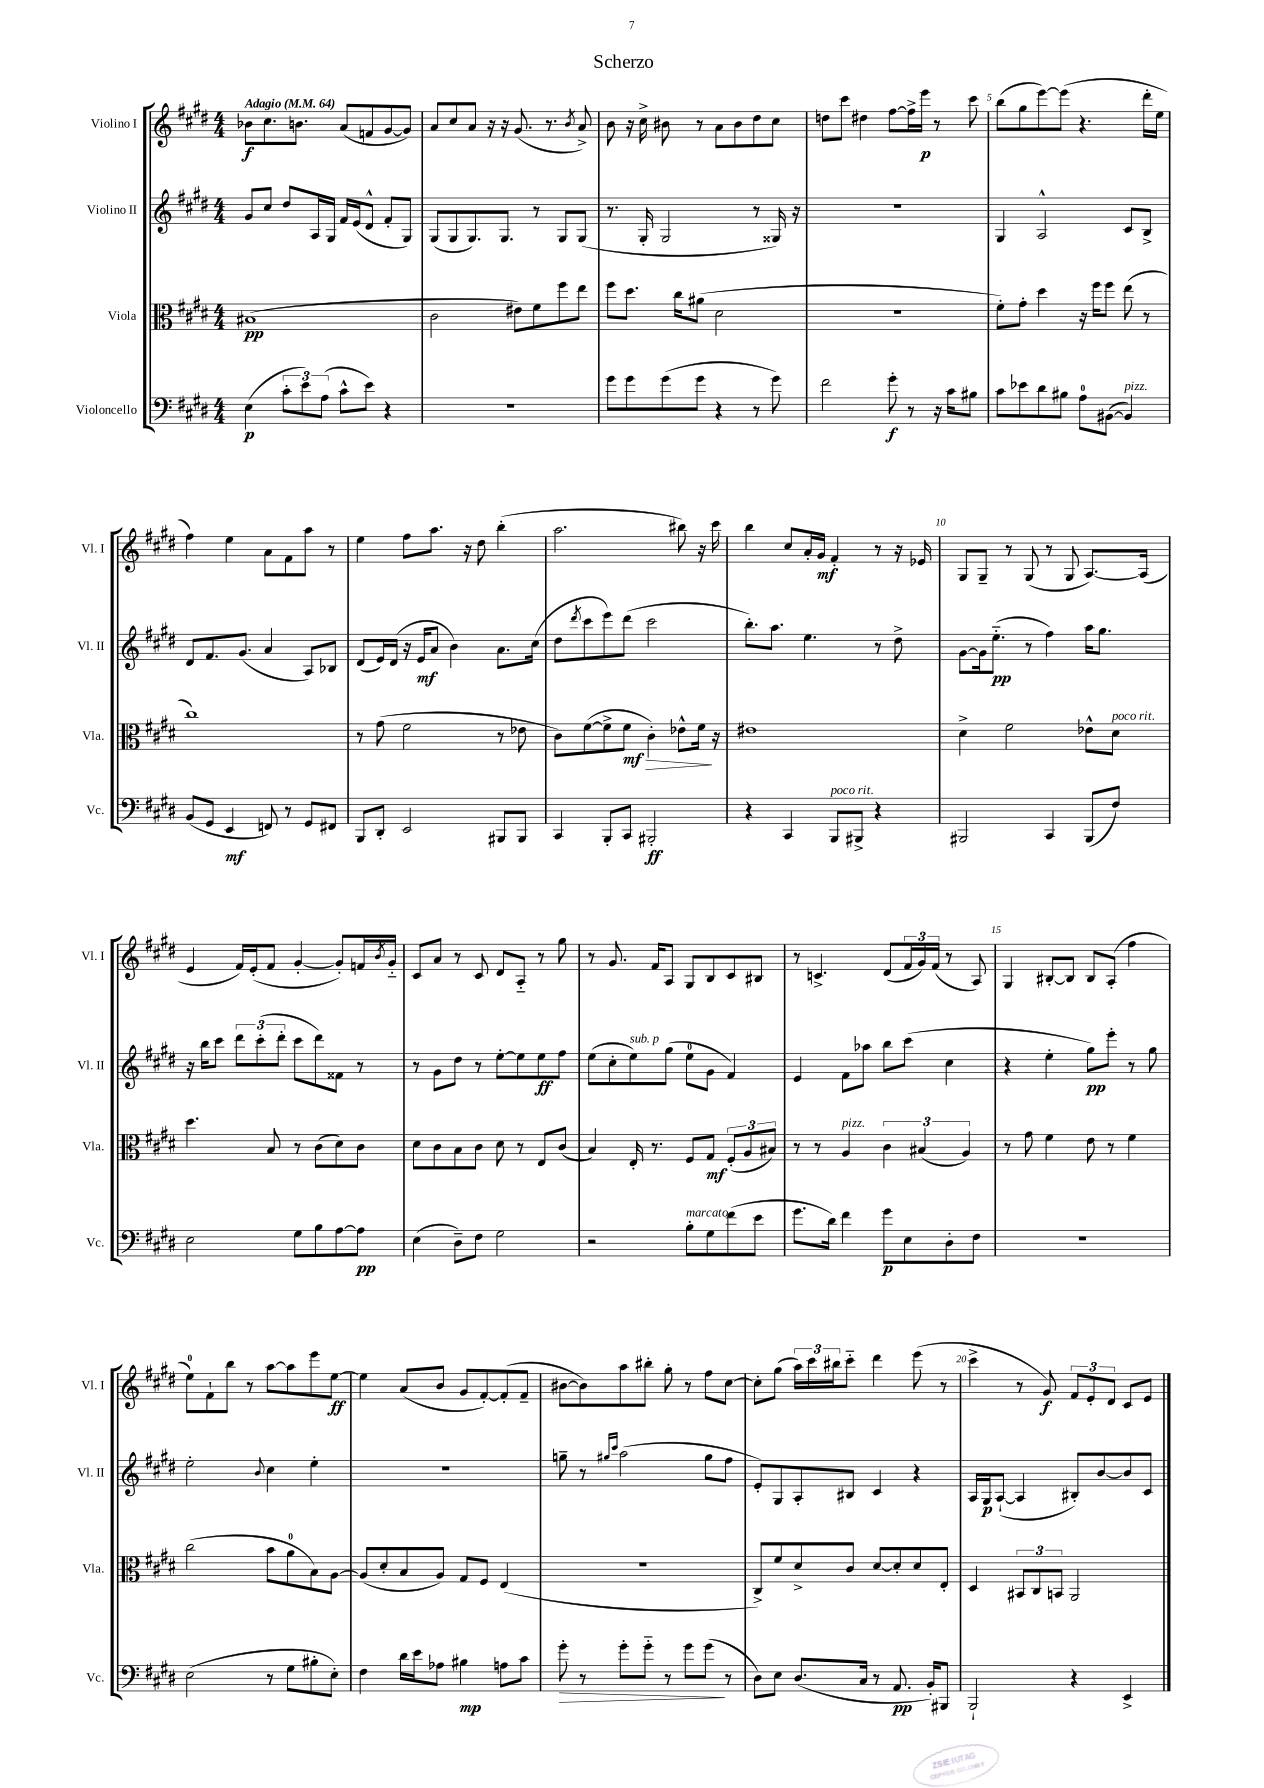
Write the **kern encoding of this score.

**kern	**dynam	**kern	**dynam	**kern	**dynam	**kern	**dynam
*part4	*part4	*part3	*part3	*part2	*part2	*part1	*part1
*staff4	*staff4	*staff3	*staff3	*staff2	*staff2	*staff1	*staff1
*I"Violoncello	*	*I"Viola	*	*I"Violino II	*	*I"Violino I	*
*I'Vc.	*	*I'Vla.	*	*I'Vl. II	*	*I'Vl. I	*
*clefF4	*	*clefC3	*	*clefG2	*	*clefG2	*
*k[f#c#g#d#]	*	*k[f#c#g#d#]	*	*k[f#c#g#d#]	*	*k[f#c#g#d#]	*
*M4/4	*	*M4/4	*	*M4/4	*	*M4/4	*
*MM64	*	*MM64	*	*MM64	*	*MM64	*
=1	=1	=1	=1	=1	=1	=1	=1
!	!	!	!	!	!	!LO:TX:a:B:t=Adagio	!
(4E\	p	(1B#X	pp	8g#/L	.	8b-X\L	f
.	.	.	.	8cc#/J	.	8.cc#\	.
12c#'\L	.	.	.	8dd#/L	.	.	.
.	.	.	.	.	.	8.bn\J	.
12e\)	.	.	.	.	.	.	.
.	.	.	.	16A/L	.	.	.
(12A\J	.	.	.	.	.	.	.
.	.	.	.	16G#/JJ	.	.	.
8c#^^\L	.	.	.	16f#/LL	.	(8a/L	.
.	.	.	.	(16e/J	.	.	.
8e\J)	.	.	.	8d#^^/J	.	8fn/	.
4r	.	.	.	8f#'/L	.	[8g#/	.
.	.	.	.	8G#/J)	.	8g#/J])	.
=2	=2	=2	=2	=2	=2	=2	=2
1r	.	2c#\	.	(8G#/L	.	8a/L	.
.	.	.	.	8G#/	.	8cc#/	.
.	.	.	.	8.G#/)	.	8a/J	.
.	.	.	.	.	.	16r	.
.	.	.	.	8.G#/J	.	16r	.
.	.	8e#X\L)	.	.	.	(8.g#/	.
.	.	8f#\	.	8r	.	.	.
.	.	.	.	.	.	8.r	.
.	.	8ff#\	.	8G#/L	.	.	.
.	.	.	.	.	.	8qb/	.
.	.	8ee\J	.	(8G#/J	.	8a^/)	.
=3	=3	=3	=3	=3	=3	=3	=3
8g#\L	.	8ff#\L	.	8.r	.	8b\	.
8g#\	.	8.dd#\J	.	.	.	16r	.
.	.	.	.	16G#'/	.	16cc#^\	.
(8g#\	.	.	.	2G#/	.	8b#X\	.
.	.	16cc#\KL	.	.	.	.	.
8g#\J	.	(8a#X\J	.	.	.	8r	.
4r	.	2d#\	.	.	.	8a\L	.
.	.	.	.	.	.	8b#\	.
8r	.	.	.	8r	.	8dd#\	.
8g#\)	.	.	.	16G##X/)	.	8cc#\J	.
.	.	.	.	16r	.	.	.
=4	=4	=4	=4	=4	=4	=4	=4
2f#\	.	1r	.	1r	.	8ddn\L	.
.	.	.	.	.	.	8ccc#\J	.
.	.	.	.	.	.	4dd#X\	.
8g#'\	f	.	.	.	.	[8ff#\L	.
8r	.	.	.	.	.	16ff#^\L]	.
.	.	.	.	.	.	16eee\JJ	p
16r	.	.	.	.	.	8r	.
16c#\KL	.	.	.	.	.	.	.
8B#X\J	.	.	.	.	.	8ccc#\	.
=5	=5	=5	=5	=5	=5	=5	=5
8c#\L	.	8f#'\L)	.	4G#/	.	(8bb\L	.
8e-X\	.	8g#'\J	.	.	.	8gg#\	.
8d#\	.	4dd#\	.	2A^^/	.	[8eee\)	.
8B#X\J	.	.	.	.	.	(8eee\J]	.
8A\L	.	16r	.	.	.	4.r	.
.	.	16ff#\KL	.	.	.	.	.
([8BB#X\J	.	8ff#\J	.	.	.	.	.
!LO:TX:a:i:t=pizz.	!	!	!	!	!	!	!
4BB#/])	.	(8ee\	.	8c#/L	.	.	.
.	.	8r	.	8B^/J	.	16ddd#'\LL	.
.	.	.	.	.	.	16ee\JJ	.
!!LO:LB:g=z
=6	=6	=6	=6	=6	=6	=6	=6
(8BB/L	.	1cc#)	.	8d#/L	.	4ff#\)	.
8GG#/J	.	.	.	8.f#/	.	.	.
4EE/	mf	.	.	.	.	4ee\	.
.	.	.	.	(8.g#/J	.	.	.
8FFn/)	.	.	.	4a/	.	8a\L	.
8r	.	.	.	.	.	8f#\	.
8GG#/L	.	.	.	8A/L)	.	8aa\J	.
8FF#X/J	.	.	.	8B-X/J	.	8r	.
=7	=7	=7	=7	=7	=7	=7	=7
8BBB/L	.	8r	.	(8d#/L	.	4ee\	.
8DD#'/J	.	(8g#\	.	16e/L)	.	.	.
.	.	.	.	(16d#/JJ	.	.	.
2EE/	.	2f#\	.	16r	.	8ff#\L	.
.	.	.	.	16e/KL	mf	.	.
.	.	.	.	8a/J	.	8.aa\J	.
.	.	.	.	4b\)	.	.	.
.	.	.	.	.	.	16r	.
.	.	.	.	.	.	8dd#\	.
8BBB#X/L	.	8r	.	8.a\L	.	(4bb'\	.
8BBB#/J	.	8e-X\	.	.	.	.	.
.	.	.	.	(16cc#\Jk	.	.	.
=8	=8	=8	=8	=8	=8	=8	=8
4CC#/	.	8c#\L)	.	8dd#\L	.	2.aa\	.
.	.	.	.	8qddd#/	.	.	.
.	.	([8f#\	.	8ccc#\	.	.	.
8BBB'/L	.	8f#^\]	.	8eee\)	.	.	.
!	!	!	!LO:HP:b	!	!	!	!
8CC#/J	.	8f#\J	> mf	(8ddd#\J	.	.	.
2BBB#X'/	ff	4c#'\)	.	2ccc#\	.	.	.
.	.	8e-X^^\L	.	.	.	8bb#X\)	.
.	.	16f#\Jk	.	.	.	16r	.
.	.	16r	]	.	.	16ccc#\	.
=9	=9	=9	=9	=9	=9	=9	=9
4r	.	1e#X	.	8.bb'\L)	.	4bb\	.
.	.	.	.	8.aa\J	.	.	.
4CC#/	.	.	.	.	.	8cc#/L	.
.	.	.	.	4.ee\	.	16a'/L	.
.	.	.	.	.	.	16g#/JJ	mf
!LO:TX:a:i:t=poco rit.	!	!	!	!	!	!	!
8BBB/L	.	.	.	.	.	4f#'/	.
8BBB#X^/J	.	.	.	.	.	.	.
4r	.	.	.	8r	.	8r	.
.	.	.	.	8dd#^\	.	16r	.
.	.	.	.	.	.	16e-X/	.
=10	=10	=10	=10	=10	=10	=10	=10
2BBB#X/	.	4d#^\	.	[8g#\L	.	8G#/L	.
.	.	.	.	16g#\k]	.	8G#~/J	.
.	.	.	.	(8.ee\J	pp	.	.
.	.	2f#\	.	.	.	8r	.
.	.	.	.	8r	.	(8G#/	.
4CC#/	.	.	.	4ff#\)	.	8r	.
.	.	.	.	.	.	8G#/	.
(8BBB#/L	.	8e-X^^\L	.	16aa\KL	.	[8.A/L)	.
.	.	.	.	8.gg#\J	.	.	.
!	!	!LO:TX:a:i:t=poco rit.	!	!	!	!	!
8F#/J)	.	8d#\J	.	.	.	.	.
.	.	.	.	.	.	(16A/Jk]	.
!!LO:LB:g=z
=11	=11	=11	=11	=11	=11	=11	=11
2E\	.	4.dd#\	.	16r	.	4e/	.
.	.	.	.	16bb\KL	.	.	.
.	.	.	.	8ccc#\J	.	.	.
.	.	.	.	12ddd#\L	.	16f#/LL)	.
.	.	.	.	.	.	(16e'/J	.
.	.	.	.	(12ccc#'\	.	.	.
.	.	8B/	.	.	.	8f#/J	.
.	.	.	.	12ddd#'\J	.	.	.
8G#\L	.	8r	.	8ccc#\L	.	[4g#'/	.
8B\	.	(8c#\L	.	8ddd#\)	.	.	.
[8A\	.	8d#\)	.	8f##X\J	.	8g#'/L])	.
8A\J]	pp	8c#\J	.	8r	.	16fn/L	.
.	.	.	.	.	.	8qb/	.
.	.	.	.	.	.	16g#/JJ	.
=12	=12	=12	=12	=12	=12	=12	=12
(4E\	.	8d#\L	.	8r	.	8c#/L	.
.	.	8c#\	.	8g#\L	.	8a/J	.
8D#~\L)	.	8B\	.	8dd#\J	.	8r	.
8F#\J	.	8c#\J	.	8r	.	8c#/	.
2G#\	.	8d#\	.	[8ee'\L	.	8d#/L	.
.	.	8r	.	8ee\]	.	8A/J	.
.	.	8E/L	.	8ee\	ff	8r	.
.	.	(8c#/J	.	8ff#\J	.	8gg#\	.
=13	=13	=13	=13	=13	=13	=13	=13
2r	.	4B/)	.	(8ee\L	.	8r	.
.	.	.	.	8cc#'\	.	8.g#/	.
!	!	!	!	!LO:TX:a:i:t=sub. p	!	!	!
.	.	16E'/	.	8ee\)	.	.	.
.	.	8.r	.	.	.	16f#/KL	.
.	.	.	.	(8gg#\J	.	8A/J	.
!LO:TX:a:i:t=marcato	!	!	!	!	!	!	!
8B'\L	.	8F#/L	.	8ee\L	.	8G#/L	.
8G#\	.	8G#/J	mf	8g#\J	.	8B/	.
(8f#\	.	(12F#'/L	.	4f#/)	.	8c#/	.
.	.	12A/	.	.	.	.	.
8e\J	.	.	.	.	.	8B#X/J	.
.	.	12B#X/J)	.	.	.	.	.
=14	=14	=14	=14	=14	=14	=14	=14
8.g#\L	.	8r	.	4e/	.	8r	.
.	.	8r	.	.	.	4.cn^/	.
16d#\Jk)	.	.	.	.	.	.	.
!	!	!LO:TX:a:i:t=pizz.	!	!	!	!	!
4f#\	.	4A/	.	8f#\L	.	.	.
.	.	.	.	8aa-X\J	.	.	.
8g#\L	p	6c#\	.	8bb\L	.	(8d#/L	.
8E\	.	.	.	(8ccc#\J	.	24f#/L	.
.	.	(6B#X/	.	.	.	24g#/)	.
.	.	.	.	.	.	(24f#/JJ	.
8D#'\	.	.	.	4cc#\	.	8r	.
.	.	6A/)	.	.	.	.	.
8F#\J	.	.	.	.	.	8A/)	.
=15	=15	=15	=15	=15	=15	=15	=15
1r	.	8r	.	4r	.	4G#/	.
.	.	8g#\	.	.	.	.	.
.	.	4f#\	.	4ee'\	.	[8B#X'/L	.
.	.	.	.	.	.	8B#/J]	.
.	.	8e\	.	8gg#\L)	pp	8B#/L	.
.	.	8r	.	8eee'\J	.	(8A'/J	.
.	.	4f#\	.	8r	.	4ff#\	.
.	.	.	.	8gg#\	.	.	.
!!LO:LB:g=z
=16	=16	=16	=16	=16	=16	=16	=16
(2E\	.	(2cc#\	.	2ee'\	.	8ee\L)	.
.	.	.	.	.	.	8f#`\	.
.	.	.	.	.	.	8bb\J	.
.	.	.	.	.	.	8r	.
.	.	.	.	8qqb/	.	.	.
8r	.	8b\L	.	4cc#\	.	[8aa\L	.
8G#\L	.	8a\	.	.	.	8aa\]	.
8B#X'\	.	8B\)	.	4ee'\	.	8eee\	.
8E'\J)	.	[8A\J	.	.	.	[8ee\J	ff
=17	=17	=17	=17	=17	=17	=17	=17
4F#\	.	(8A/L]	.	1r	.	4ee\]	.
.	.	8d#'/	.	.	.	.	.
16d#\LL	.	8B/	.	.	.	(8a/L	.
16e\J	.	.	.	.	.	.	.
8A-X\J	.	8A/J)	.	.	.	8b/J	.
4B#X\	mp	8G#/L	.	.	.	8g#/L	.
.	.	8F#/J	.	.	.	[8f#'/)	.
8An\L	.	(4E/	.	.	.	(8f#'/]	.
8c#\J	.	.	.	.	.	8f#~/J	.
=18	=18	=18	=18	=18	=18	=18	=18
!	!LO:HP:b	!	!	!	!	!	!
8g#'\	>	1r	.	8ggn~\	.	[8b#X\L	.
8r	.	.	.	8r	.	8b#\])	.
.	.	.	.	16qqgg#X/LL	.	.	.
.	.	.	.	16qqccc#/JJ	.	.	.
8g#'\L	.	.	.	(2aa\	.	8aa\	.
8g#\J	.	.	.	.	.	8bb#X'\J	.
8r	.	.	.	.	.	8gg#'\	.
8g#\L	.	.	.	.	.	8r	.
(8g#\J	.	.	.	8gg#\L	.	8ff#\L	.
8r	]	.	.	8ff#\J	.	[8cc#\J	.
=19	=19	=19	=19	=19	=19	=19	=19
8D#\L)	.	8C#^/L)	.	8e'/L)	.	8cc#'\L]	.
8E\J	.	8f#/	.	8G#/	.	(8gg#\J	.
(8.D#/L	.	8d#^/	.	8A'/	.	24aa\LL)	.
.	.	.	.	.	.	24ccc#\	.
.	.	.	.	.	.	24bb#X\J	.
.	.	8c#/J	.	8B#X/J	.	8ccc#\J	.
16C#/Jk	.	.	.	.	.	.	.
8r	.	[8d#/L	.	4c#/	.	4ddd#\	.
8.AA/	pp	8d#'/]	.	.	.	.	.
.	.	8d#/	.	4r	.	(8eee\	.
16BB'/KL)	.	.	.	.	.	.	.
8BBB#X/J	.	8E'/J	.	.	.	8r	.
=20	=20	=20	=20	=20	=20	=20	=20
2BBB`/	.	4D#/	.	16A/LL	.	4ccc#^\	.
.	.	.	.	16G#/J	p	.	.
.	.	.	.	([8A`/J	.	.	.
.	.	12BB#X/L	.	4A/]	.	8r	.
.	.	12C#/	.	.	.	.	.
.	.	.	.	.	.	8g#/)	f
.	.	12BBn/J	.	.	.	.	.
4r	.	2AA/	.	8B#X'/L)	.	12f#/L	.
.	.	.	.	.	.	12e'/	.
.	.	.	.	[8b/	.	.	.
.	.	.	.	.	.	12d#/J	.
4EE^/	.	.	.	8b/]	.	8c#/L	.
.	.	.	.	8c#/J	.	8e/J	.
==	==	==	==	==	==	==	==
*-	*-	*-	*-	*-	*-	*-	*-
